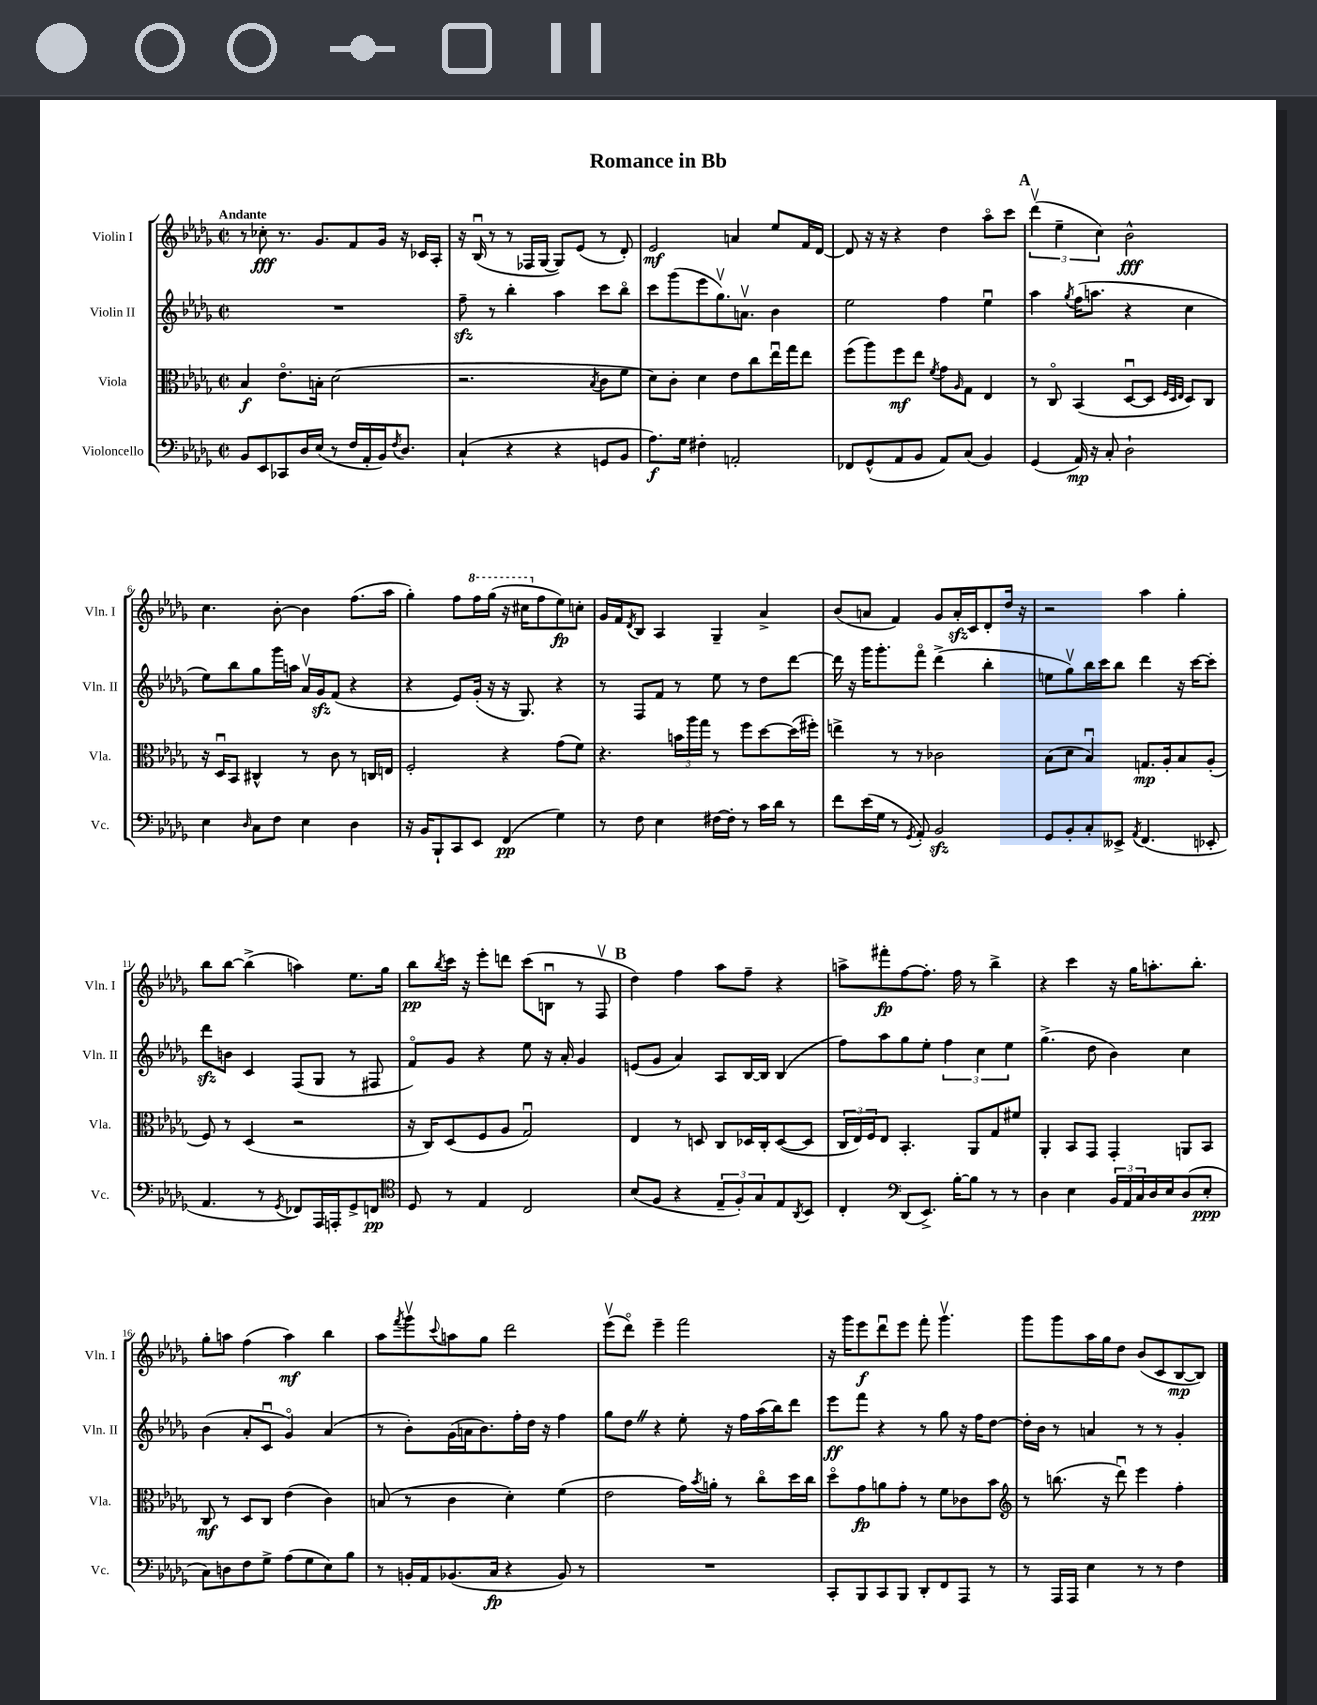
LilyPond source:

\header { title = "Romance in Bb" }
<<
\new StaffGroup <<
\new Staff = "s0" \with { instrumentName = "Violin I" shortInstrumentName = "Vln. I" } {
    \clef treble \key des \major \defaultTimeSignature \time 2/2 \tempo "Andante"
    r8 ces''8-.\fff r8. ges'8. f'8 ges'16 r16 ces'16 aes16-. |
    r16 bes16\downbow( r8 r8 fes16 ges16~ ges8) ees'8( r8 des'8-.) |
    ees'2\mf a'4 ees''8 f'16 des'16~ |
    des'8 r16 r16 r4 des''4 aes''8\flageolet c'''8 |
    \mark \markup { \bold "A" } \tuplet 3/2 { des'''4\upbow( ees''4-- c''4) } bes'2-^\fff |
    c''4. bes'8~-. bes'4 f''8.( aes''16 |
    ges''4-.) f''8 \ottava #1 f'''16 ges'''16( r16 cis'''16 \ottava #0 f''8 ees''8\fp) c''!8-. |
    ges'16 f'16 \acciaccatura { des'8 } bes8 aes4 ges4-- aes'4-> |
    bes'8( a'8 f'4) ges'8 a'16-.\sfz c'16 des'8-. des''16 r16 |
    r2 aes''4 ges''4-. |
    bes''8 bes''8~ bes''4->( a''4) ees''8. ges''16 |
    bes''8\pp \acciaccatura { bes''8 } c'''16 r16 ees'''8-. d'''8 c'''8( b8\downbow r8 f8\upbow |
    \mark \markup { \bold "B" } des''4) f''4 aes''8 f''8-- r4 |
    a''8-> fis'''8-.\fp f''8~ f''8.-. f''16 r8 bes''4-> |
    r4 c'''4 r16 ges''16 a''8.-. bes''8.-. |
    ges''8-. a''8 f''4( a''4\mf) bes''4 |
    aes''8 \acciaccatura { f'''8 } ges'''8\upbow \appoggiatura { c'''8 } a''8 ges''8 des'''2 |
    ees'''8\upbow( des'''8\flageolet) ees'''4-- f'''2 |
    r16 ges'''16 ees'''8\f des'''8\downbow ees'''8 f'''8-. ges'''4.\upbow |
    ges'''8 ges'''8 aes''16 ges''16 des''8 bes'8( c'8 bes8~\mp bes8) \bar "|." |
}
\new Staff = "s1" \with { instrumentName = "Violin II" shortInstrumentName = "Vln. II" } {
    \clef treble \key des \major \defaultTimeSignature \time 2/2
    R1 |
    f''8--\sfz r8 bes''4-. aes''4 c'''8 bes''8\flageolet |
    c'''8 ges'''8( ees'''8 ges''8.\upbow) a'8.\upbow bes'4 |
    ees''2 f''4 ees''4\downbow |
    \mark \markup { \bold "A" } aes''4 \acciaccatura { ges''8 } f''16( a''8. r4 c''4 |
    ees''8) bes''8 ges''8 ges'''16 a''16 aes'16\upbow ges'16\sfz f'8( r4 |
    r4 ees'8) ges'16-.( r16 r16 ges8.) r4 |
    r8 f8 f'8 r8 ees''8 r8 des''8 des'''8~ |
    des'''16 r16 ges'''16 ges'''8.-. f'''8\flageolet des'''4->( bes''4-. |
    e''8 ges''8\upbow) bes''16 c'''16 bes''8 des'''4 r16 c'''16~ c'''8-. |
    des'''8\sfz b'8 c'4 f8( ges8 r8 fis8 |
    f'8\flageolet) ges'8 r4 ees''8 r16 aes'16-. ges'4 |
    \mark \markup { \bold "B" } e'8( ges'8 aes'4) aes8 bes16~ bes16 bes4( |
    f''8) aes''8 ges''8 ees''8-. \tuplet 3/2 { f''4 c''4 ees''4 } |
    ges''4.->( des''8 bes'4) c''4 |
    bes'4( aes'8-. c'8\downbow ges'4\flageolet) aes'4( |
    r8 bes'8-.) ges'16( a'16 bes'8.) f''16-. des''16 r16 f''4 |
    ges''8 des''8 \once \override BreathingSign.text = \markup { \musicglyph "scripts.caesura.straight" } \breathe r4 ees''8-. r16 f''16 aes''16( bes''16) des'''8 |
    ees'''8\ff f'''8 r4 r8 ges''8 r16 f''16 des''8~ |
    des''16-. bes'16 r8 a'4 r8 r8 ges'4-. \bar "|." |
}
\new Staff = "s2" \with { instrumentName = "Viola" shortInstrumentName = "Vla." } {
    \clef alto \key des \major \defaultTimeSignature \time 2/2
    bes4\f ees'8.\flageolet b16-. des'2( |
    r2. \acciaccatura { bes8 } c'8 f'8 |
    des'8) c'8-. des'4 ees'8 c''8 ees''16\downbow ges''16 ees''8 |
    f''8( aes''8) f''8\mf ees''8 \acciaccatura { f'8 } ges'8 \grace { aes16 } ges8 ees4 |
    \mark \markup { \bold "A" } r8 c8\flageolet bes,4( des8~\downbow des8 \grace { f32 des32 ees32 } des8) c8 |
    r16 des16\downbow bes,8 cis4-^ r8 c'8 r8 c16 e16 |
    f2-. r4 ges'8( f'8) |
    r4. \tuplet 3/2 { b'16 aes''16 ges''16 } r8 f''8 des''8~ des''16( fis''16-.) |
    e''4-> r8 r8 ces'2 |
    bes8( des'8 bes4\downbow) g8.\mp aes16-. bes8 aes8-.( |
    f8) r8 des4( r2 |
    r16 c16) des8( f8 aes8 ges2\downbow) |
    \mark \markup { \bold "B" } ees4 r8 d8 c8 des16 c16-. des8~( des8 |
    \tuplet 3/2 { c16 ees16) f16 } ees8 bes,4.-. aes,8 ges8 fis'8 |
    aes,4-. bes,8 ges,8 ges,4-. a,8 bes,8 |
    c8\mf r8 des8 c8 ees'4( c'4) |
    b8( r8 c'4 des'4-.) f'4( |
    ees'2 ges'16) \acciaccatura { bes'8 } a'16-. r8 c''8\flageolet des''16 c''16 |
    des''8\flageolet ges'8\fp a'8 ges'8-. r8 f'8 ces'8 bes'8 |
    \clef treble r8 b''8.( r16 des'''8\downbow) ees'''4 f''4-. \bar "|." |
}
\new Staff = "s3" \with { instrumentName = "Violoncello" shortInstrumentName = "Vc." } {
    \clef bass \key des \major \defaultTimeSignature \time 2/2
    bes,8 ees,8 ces,8 des16 ees16( r8 f16 aes,16-. bes,16) \acciaccatura { f8 } des8. |
    c4-!( r4 r4 g,8 bes,8 |
    aes8.\f) ges16 fis4-. a,2-. |
    fes,8 ges,8-^( aes,8 bes,8 aes,8) c8( bes,4) |
    \mark \markup { \bold "A" } ges,4( aes,16\mp) r16 c8-. des2-! |
    ees4 \grace { des16 } c8 f8 ees4 des4 |
    r16 bes,16 bes,,8-! c,8 ees,8 f,4\pp( ges4) |
    r8 f8 ees4 fis16~ fis16-. r8 c'16 des'16 r8 |
    f'8 ees'16( ges16 r8 \acciaccatura { ges,8 } aes,8-.) bes,2\sfz |
    ges,8 bes,8-. c8-. eeses,8-> \acciaccatura { aes,8 } f,4.( ees,8-. |
    aes,4. r8 \acciaccatura { ges,8 } fes,8) aes,,16 a,,16-. ges,8-> f,8\pp |
    \clef tenor des8 r8 ees4 c2 |
    \mark \markup { \bold "B" } bes8( f8 r4 \tuplet 3/2 { ees8-- f8-.) ges8 } ees8 \acciaccatura { aes,8 } bes,8 |
    c4-. \clef bass des,8( ees,8.->) bes16~-. bes8 r8 r8 |
    des4 ees4 \tuplet 3/2 { bes,16 aes,16 c16 } des16 ees16 des8( ees8-.\ppp |
    c8) d8 f8 ges8-> aes8( ges8 ees8) bes8 |
    r8 b,16-. aes,16 bes,8.( c16\fp r4 bes,8) r8 |
    R1 |
    c,8-. bes,,8 c,8 bes,,8 des,8-. f,8 aes,,8 r8 |
    r8 aes,,16 aes,,16 ees4 r8 r8 f4 \bar "|." |
}
>>
>>
